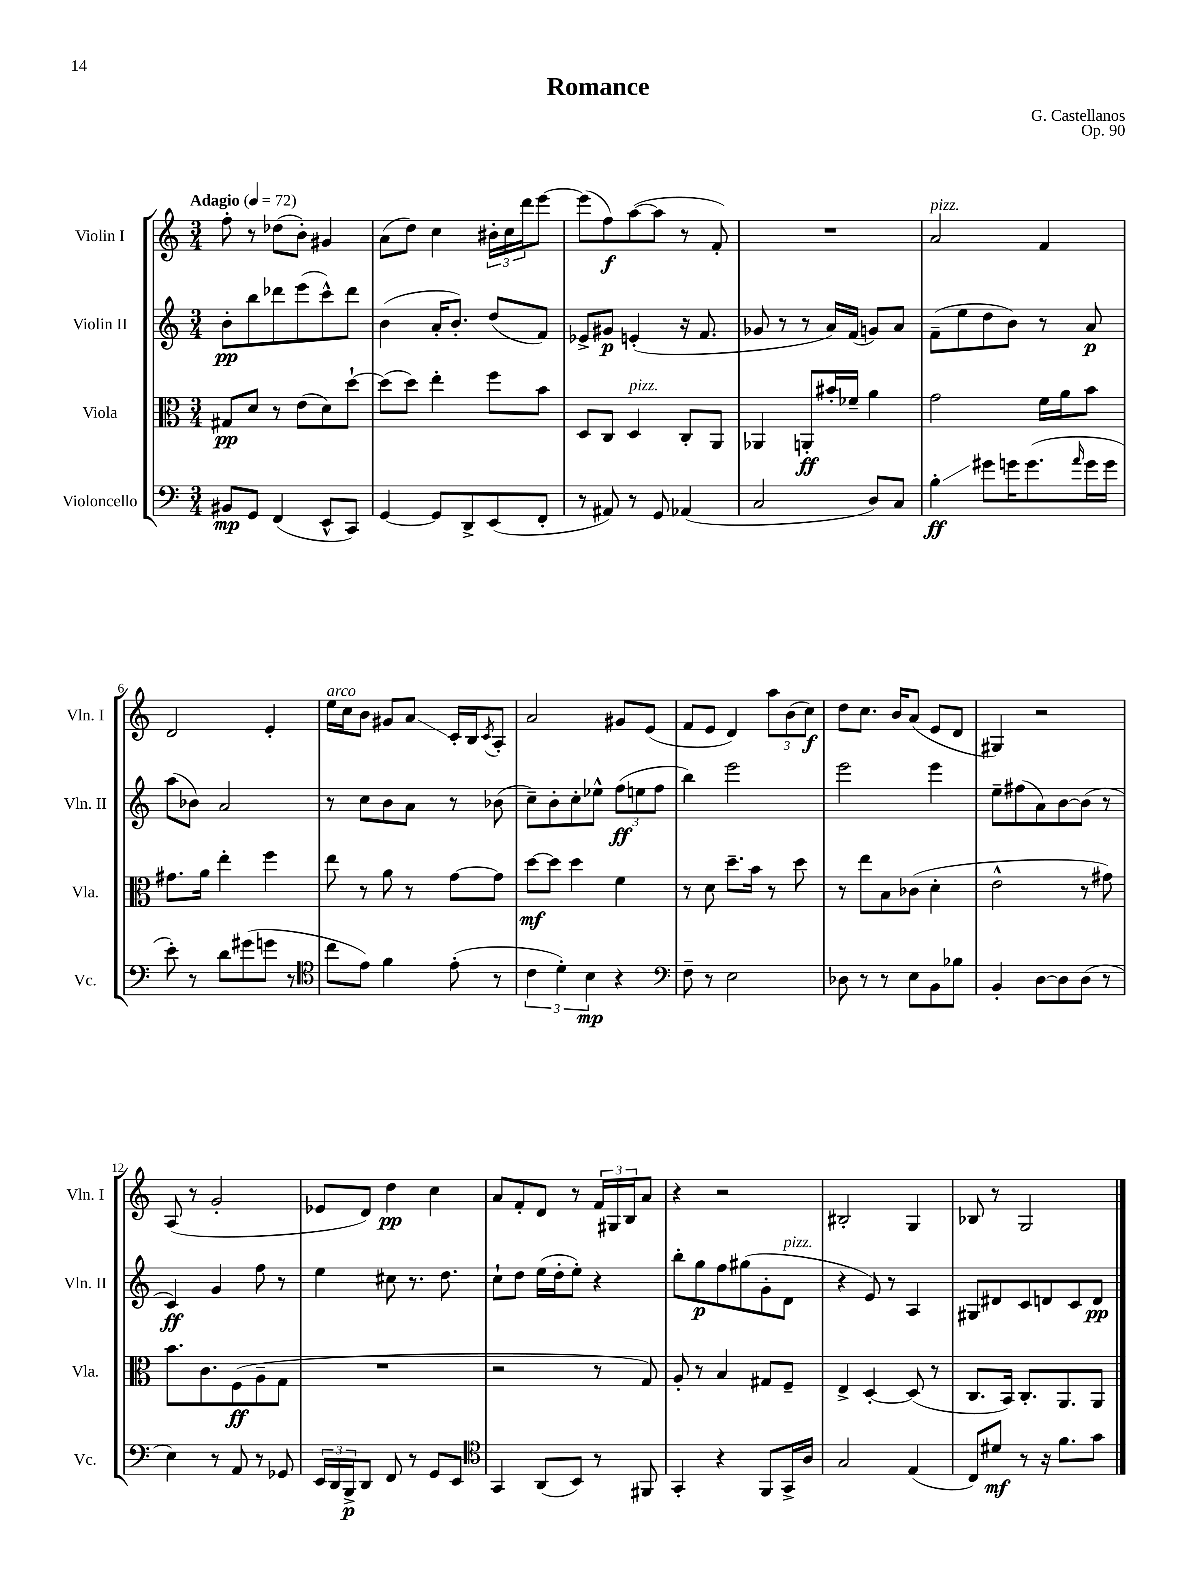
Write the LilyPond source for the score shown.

\header { title = "Romance" composer = "G. Castellanos" opus = "Op. 90" }
<<
\new StaffGroup <<
\new Staff = "s0" \with { instrumentName = "Violin I" shortInstrumentName = "Vln. I" } {
    \clef treble \key c \major \numericTimeSignature \time 3/4 \tempo "Adagio" 4 = 72
    f''8-. r8 des''8( b'8-.) gis'4 |
    a'8( d''8) c''4 \tuplet 3/2 { bis'16-. c''16 d'''16 } e'''8~ |
    e'''8( f''8\f) a''8~( a''8 r8 f'8-.) |
    R2. |
    a'2^\markup { \italic "pizz." } f'4 |
    d'2 e'4-. |
    e''16^\markup { \italic "arco" } c''16 b'8 gis'8 a'8\glissando c'16-. b16 \acciaccatura { c'8 } a8-. |
    a'2 gis'8 e'8( |
    f'8 e'8 d'4) \tuplet 3/2 { a''8 b'8( c''8\f) } |
    d''8 c''8. b'16 a'8( e'8 d'8 |
    gis4) r2 |
    a8( r8 g'2-. |
    ees'8 d'8) d''4\pp c''4 |
    a'8 f'8-. d'8 r8 \tuplet 3/2 { f'16 gis16 b16 } a'8 |
    r4 r2 |
    bis2-. g4 |
    bes8 r8 g2 \bar "|." |
}
\new Staff = "s1" \with { instrumentName = "Violin II" shortInstrumentName = "Vln. II" } {
    \clef treble \key c \major \numericTimeSignature \time 3/4
    b'8-.\pp b''8 des'''8 e'''8( c'''8-^) des'''8 |
    b'4( a'16-. b'8.-.) d''8( f'8) |
    ees'8-> gis'8\p e'4-.( r16 f'8. |
    ges'8 r8 r8 a'16) f'16( g'8) a'8 |
    f'8--( e''8 d''8 b'8) r8 a'8\p |
    a''8( bes'8) a'2 |
    r8 c''8 b'8 a'8 r8 bes'8( |
    c''8--) b'8-. c''8-. ees''8-^ \tuplet 3/2 { f''8\ff( e''8 f''8 } |
    b''4) e'''2 |
    e'''2 e'''4 |
    e''8-- fis''8( a'8) b'8~ b'8( r8 |
    c'4\ff) g'4 f''8 r8 |
    e''4 cis''8 r8. d''8. |
    c''8-! d''8 e''16( d''16-. e''8-.) r4 |
    b''8-. g''8\p f''8 gis''8( g'8-. d'8^\markup { \italic "pizz." } |
    r4 e'8) r8 a4 |
    gis8 dis'8 c'8 d'8 c'8 d'8\pp \bar "|." |
}
\new Staff = "s2" \with { instrumentName = "Viola" shortInstrumentName = "Vla." } {
    \clef alto \key c \major \numericTimeSignature \time 3/4
    gis8\pp d'8 r8 e'8( d'8) d''8~-! |
    d''8( d''8) e''4-. f''8 b'8 |
    d8 c8 d4^\markup { \italic "pizz." } c8-. a,8 |
    aes,4 a,8-.\ff bis'16-. fes'16-- a'4 |
    g'2 f'16 a'16 b'8 |
    gis'8. a'16 e''4-. f''4 |
    e''8 r8 a'8 r8 g'8~ g'8 |
    d''8~\mf d''8 d''4 f'4 |
    r8 d'8 d''8.-- b'16 r8 d''8 |
    r8 e''8 b8 ces'8( d'4-. |
    e'2-^ r8 gis'8) |
    b'8. c'8. f8\ff( a8-- g8 |
    R2. |
    r2 r8 g8) |
    a8-. r8 b4 gis8 f8-- |
    e4-> d4~-. d8( r8 |
    c8. b,16) c8.-. a,8. a,8 \bar "|." |
}
\new Staff = "s3" \with { instrumentName = "Violoncello" shortInstrumentName = "Vc." } {
    \clef bass \key c \major \numericTimeSignature \time 3/4
    bis,8\mp g,8 f,4( e,8-^ c,8) |
    g,4~ g,8 d,8-> e,8( f,8-. |
    r8 ais,8) r8 g,8 aes,4( |
    c2 d8) c8 |
    b4-.\glissando\ff gis'8 g'16 g'8.( \grace { a'16 } g'16 g'16 |
    e'8-.) r8 d'8 gis'8( g'8 r8 |
    \clef tenor c''8 e'8) f'4 e'8-.( r8 |
    \tuplet 3/2 { c'4 d'4-.) b4\mp } r4 |
    \clef bass f8-- r8 e2 |
    des8 r8 r8 e8 b,8 bes8 |
    b,4-. d8~ d8 d8( r8 |
    e4) r8 a,8 r8 ges,8 |
    \tuplet 3/2 { e,16 d,16 b,,16->\p } d,8 f,8 r8 g,8 e,8 |
    \clef tenor g,4 a,8( b,8) r8 fis,8 |
    g,4-. r4 f,8 g,16-> a16 |
    g2 e4( |
    c8) dis'8\mf r8 r16 f'8. g'8 \bar "|." |
}
>>
>>
